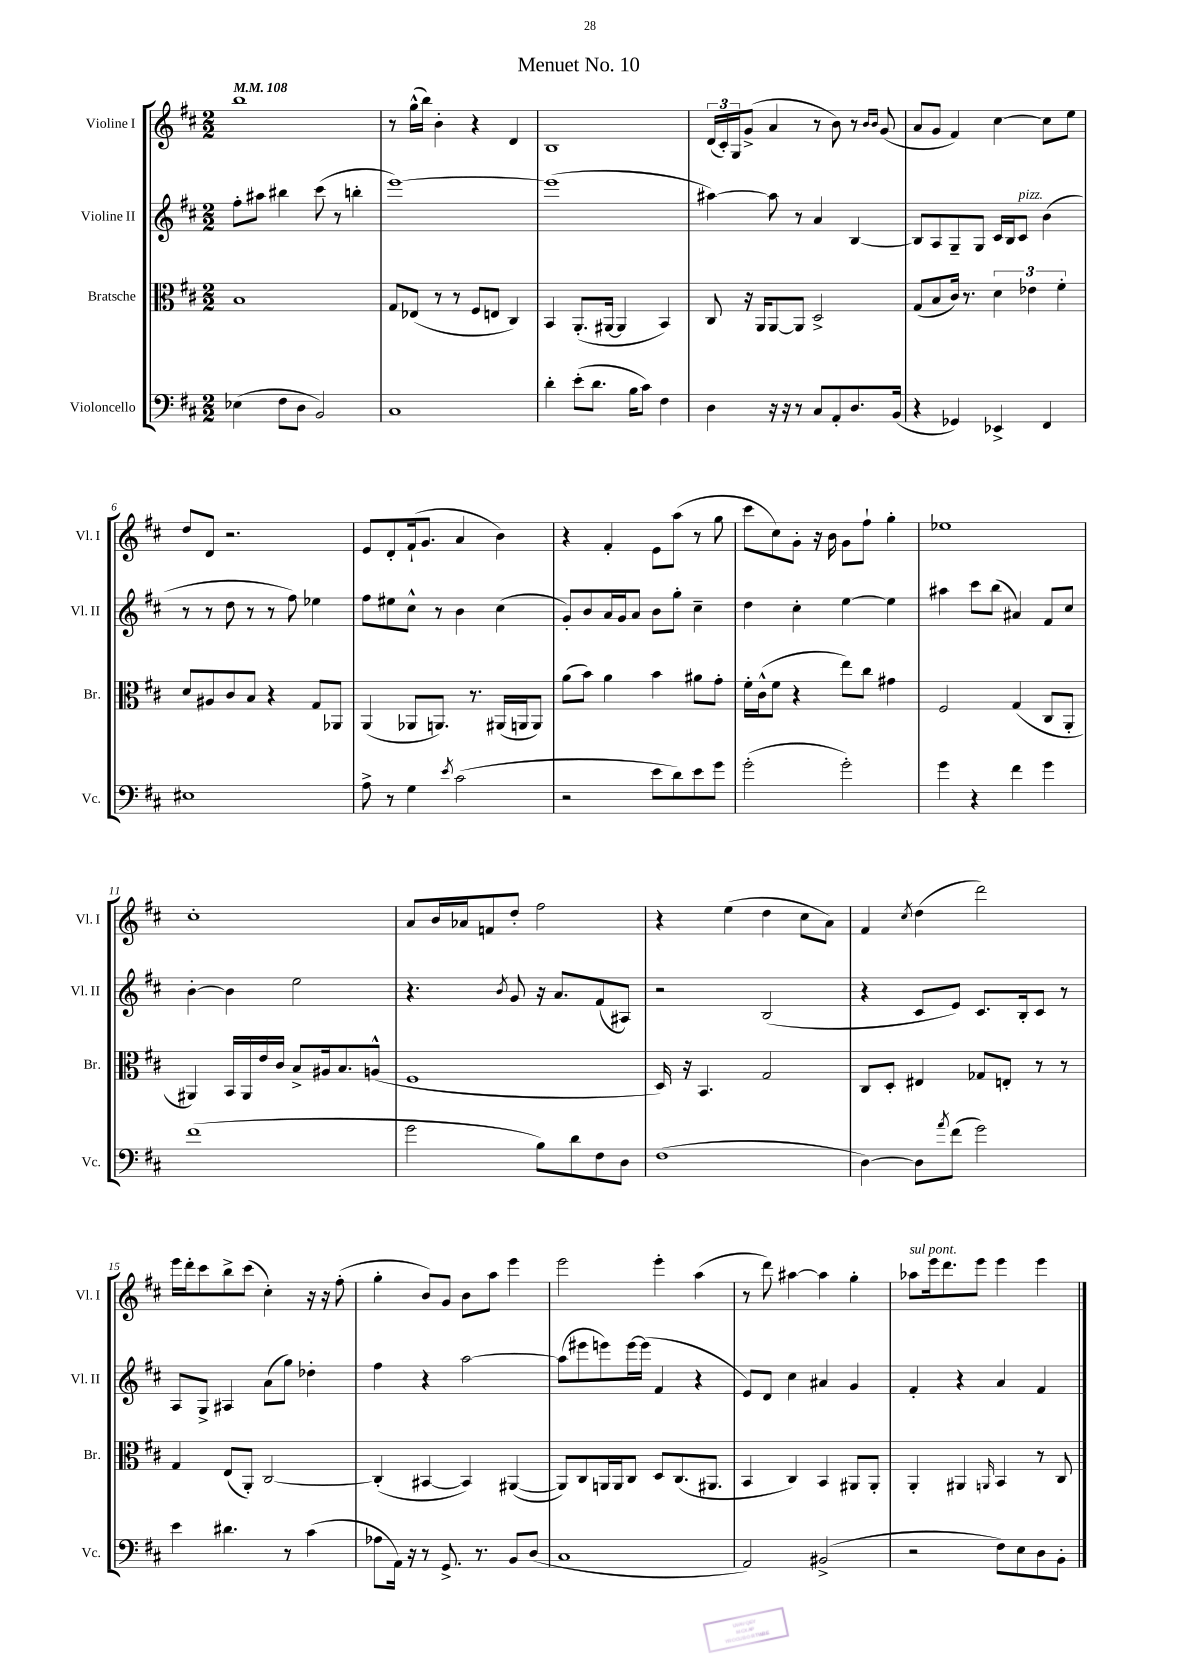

**kern	**kern	**kern	**kern
*part4	*part3	*part2	*part1
*staff4	*staff3	*staff2	*staff1
*I"Violoncello	*I"Bratsche	*I"Violine II	*I"Violine I
*I'Vc.	*I'Br.	*I'Vl. II	*I'Vl. I
*clefF4	*clefC3	*clefG2	*clefG2
*k[f#c#]	*k[f#c#]	*k[f#c#]	*k[f#c#]
*M2/2	*M2/2	*M2/2	*M2/2
*MM108	*MM108	*MM108	*MM108
=1	=1	=1	=1
(4E-X\	1B	8ff#'\L	1bb
.	.	8aa#X\J	.
8F#\L	.	4bb#X\	.
8D\J	.	.	.
2BB/)	.	(8ccc#\	.
.	.	8r	.
.	.	4bbn'\	.
=2	=2	=2	=2
1C#	8G/L	[1eee)	8r
.	(8E-X/J	.	(16gg^^\LL
.	.	.	16bb\JJ)
.	8r	.	4b'\
.	8r	.	.
.	8F#/L	.	4r
.	8En/J	.	.
.	4C#/)	.	4d/
=3	=3	=3	=3
4d'\	4BB/	(1eee]	1B
(8e'\L	(8.AA'/L	.	.
8.d\J	.	.	.
.	[16AA#X/Jk	.	.
.	4AA#/]	.	.
16B\KL	.	.	.
8c#\J)	.	.	.
4F#\	4BB/)	.	.
=4	=4	=4	=4
4D\	8C#/	[4aa#X\)	(24d/LL
.	.	.	24c#'/)
.	.	.	24G/J
.	16r	.	(8g^/J
.	16AA/KL	.	.
16r	[8AA/	8aa#\]	4a/
16r	.	.	.
8r	8AA/J]	8r	.
8C#/L	2D^/	4a/	8r
8AA'/	.	.	8b\)
8.D/	.	[4B/	8r
.	.	.	16qqb/LL
.	.	.	16qqb/JJ
.	.	.	(8g/
(16BB/Jk	.	.	.
=5	=5	=5	=5
4r	(8G/L	8B/L]	8a/L
.	8B/	8A/	8g/J
4GG-X/)	16c#/Jk)	8G~/	4f#/)
.	8.r	.	.
.	.	8G/J	.
4EE-X^/	6d\	16c#/LL	[4cc#\
.	.	16B/J	.
!	!	!LO:TX:a:i:t=pizz.	!
.	.	8c#/J	.
.	6e-X\	.	.
4FF#/	.	(4b\	8cc#\L]
.	6f#'\	.	.
.	.	.	8ee\J
!!LO:LB:g=z
=6	=6	=6	=6
1E#X	8d/L	8r	8dd/L
.	8A#X/	8r	8d/J
.	8c#/	8dd\	2.r
.	8B/J	8r	.
.	4r	8r	.
.	.	8ff#\)	.
.	8G/L	4ee-X\	.
.	8AA-X/J	.	.
=7	=7	=7	=7
8A^\	(4AA/	8ff#\L	8e/L
8r	.	8ee#X\	8d'/
4G\	8AA-X/L	8cc#^^\J	(16f#`/k
.	.	.	8.g/J
.	8.AAn/J)	8r	.
8qe/	.	.	.
(2c#\	.	4b\	4a/
.	8.r	.	.
.	(16AA#X/LL	(4cc#\	4b\)
.	16AAn/J	.	.
.	8AA/J)	.	.
=8	=8	=8	=8
2r	(8a\L	8g'/L)	4r
.	8b\J)	8b/	.
.	4a\	16a/L	4f#'/
.	.	16g/J	.
.	.	8a/J	.
8e\L	4b\	8b\L	8e\L
8d\)	.	8gg'\J	(8aa\J
8e\	8a#X\L	4cc#~\	8r
8g\J	8g'\J	.	8gg\
=9	=9	=9	=9
(2g'\	16f#'\LL	4dd\	8ccc#\L
.	(16c#^^\J	.	.
.	8f#\J	.	8cc#\)
.	4r	4cc#'\	8g'\J
.	.	.	16r
.	.	.	16b\
2g'\)	8ee\L)	[4ee\	8g\L
.	8cc#\J	.	8ff#`\J
.	4g#X\	4ee\]	4gg'\
=10	=10	=10	=10
4g\	2F#/	4aa#X\	1ee-X
4r	.	8ccc#\L	.
.	.	(8bb\J	.
4f#\	(4G/	4a#X/)	.
4g\	8C#/L	8f#/L	.
.	8AA'/J	8cc#/J	.
!!LO:LB:g=z
=11	=11	=11	=11
(1f#	4AA#X/)	[4b'\	1cc#'
.	16BB/LL	4b\]	.
.	16AA#/	.	.
.	16e/	.	.
.	16c#/JJ	.	.
.	8B^/L	2ee\	.
.	16A#X/k	.	.
.	8.B/	.	.
.	(8An^^/J	.	.
=12	=12	=12	=12
2g\	1F#	4.r	8a/L
.	.	.	16b/L
.	.	.	16a-X/J
.	.	.	8fn/
.	.	8qb/	.
.	.	8g/	8dd'/J
8B\L)	.	16r	2ff#\
.	.	8.a/L	.
8d\	.	.	.
8F#\	.	(8f#/	.
8D\J	.	8A#X/J)	.
=13	=13	=13	=13
(1F#	16D/)	2r	4r
.	16r	.	.
.	4.BB/	.	.
.	.	.	(4ee\
.	2G/	(2B/	4dd\
.	.	.	8cc#\L
.	.	.	8a\J)
=14	=14	=14	=14
[4D\)	8C#/L	4r	4f#/
.	8D'/J	.	.
.	.	.	8qcc#/
8D\L]	4E#X/	8c#/L	(4dd\
8qa/	.	.	.
(8f#\J	.	8e/J)	.
2g\)	8G-X/L	8.c#/L	2ddd\)
.	8En'/J	.	.
.	.	16B'/k	.
.	8r	8c#/J	.
.	8r	8r	.
!!LO:LB:g=z
=15	=15	=15	=15
4e\	4G/	8A/L	16eee\LL
.	.	.	16ddd'\J
.	.	8G^/J	8ccc#\
4.d#X\	(8E/L	4A#X/	8bb^\
.	8AA'/J)	.	(8ccc#\J
.	[2C#/	(8a\L	4cc#'\)
8r	.	8gg\J)	.
(4c#\	.	4dd-X'\	16r
.	.	.	16r
.	.	.	(8ff#'\
=16	=16	=16	=16
8A-X\L	(4C#'/]	4ff#\	4gg'\
16AA\Jk)	.	.	.
16r	.	.	.
8r	[4BB#X/	4r	8b/L)
8.GG^/	.	.	8g/J
.	4BB#/])	[2aa\	8b\L
8.r	.	.	.
.	.	.	8aa\J
8BB/L	([4AA#X/	.	4eee\
(8D/J	.	.	.
=17	=17	=17	=17
1C#	8AA#/L])	(8aa\L]	2eee\
.	8C#/	8eee#X\	.
.	16AAn/L	8eeen\)	.
.	16AA/J	.	.
.	8C#/J	[16eee\L	.
.	.	(16eee\JJ]	.
.	8D/L	4f#/	4eee'\
.	(8.C#/	.	.
.	.	4r	(4aa\
.	8.AA#X/J	.	.
=18	=18	=18	=18
2AA/)	4BB/	8e/L)	8r
.	.	8d/J	8ddd\)
.	4C#/)	4cc#\	[4aa#X\
(2BB#X^/	4BB/	4a#X/	4aa#\]
.	8AA#X/L	4g/	4gg'\
.	8AA#'/J	.	.
=19	=19	=19	=19
!	!	!	!LO:TX:a:i:t=sul pont.
2r	4AA'/	4f#'/	8aa-X\L
.	.	.	16eee\k
.	.	.	8.ddd\
.	4AA#X/	4r	.
.	.	.	8eee\J
.	16qqAAn/	.	.
8F#\L)	4BB/	4a/	4eee\
8E\	.	.	.
8D\	8r	4f#/	4eee\
8BB'\J	8C#/	.	.
==	==	==	==
*-	*-	*-	*-
